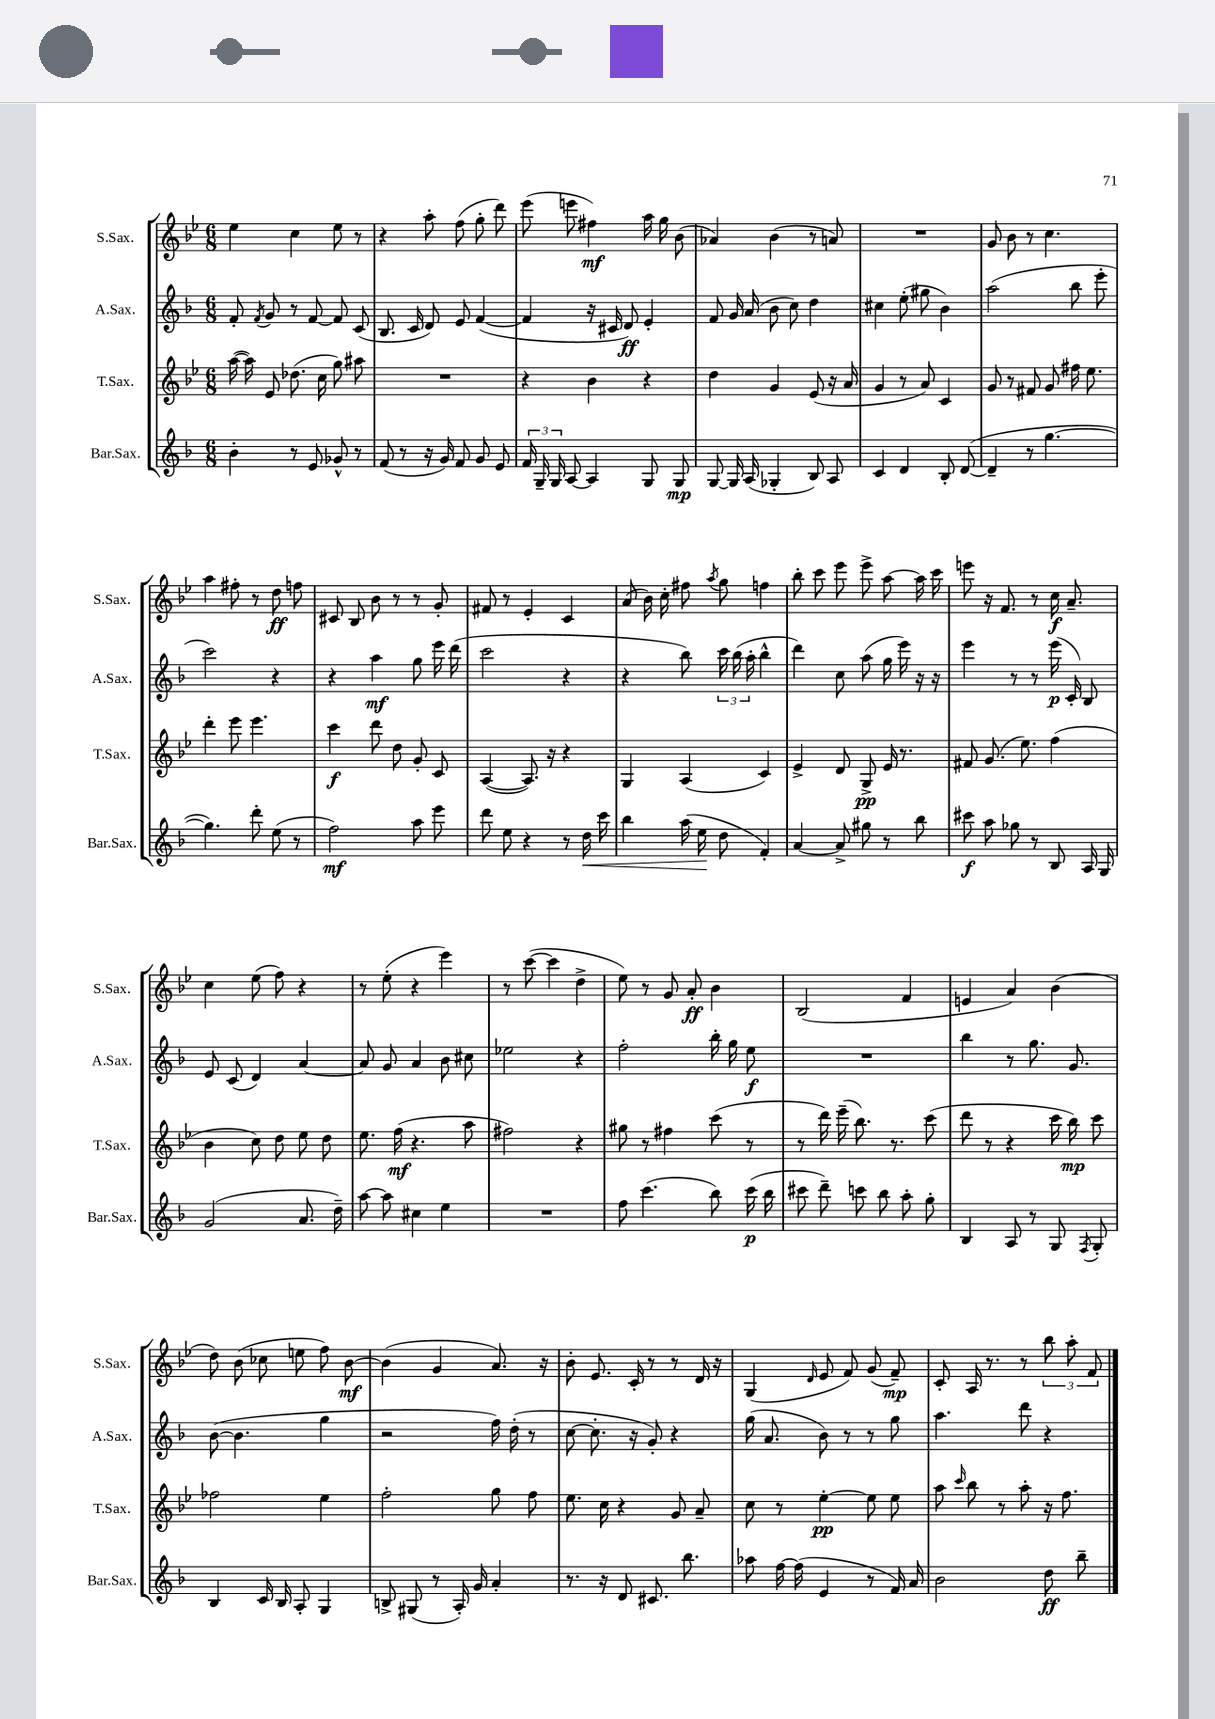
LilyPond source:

<<
\new StaffGroup <<
\new Staff = "s0" \with { instrumentName = "S.Sax." shortInstrumentName = "S.Sax." } {
    \clef treble \key bes \major \numericTimeSignature \time 6/8
    \autoBeamOff ees''4 c''4 ees''8 r8 |
    r4 a''8-. f''8( g''8-. d'''8) |
    ees'''8( e'''8 fis''4\mf) a''16 g''16 bes'8( |
    aes'4) bes'4( r8 a'8) |
    R2. |
    g'8 bes'8 r8 c''4. |
    a''4 fis''8-. r8 d''8\ff f''8 |
    cis'8 bes8 bes'8 r8 r8 g'8-. |
    fis'8 r8 ees'4-. c'4 |
    a'8( bes'16) c''16-. fis''8 \acciaccatura { a''8 } g''8 f''4 |
    bes''8-. c'''8 ees'''8 ees'''8-> a''8~ a''16 c'''16 |
    e'''8 r16 f'8. r8 c''16\f a'8.-- |
    c''4 ees''8( f''8) r4 |
    r8 ees''8-.( r4 ees'''4) |
    r8 c'''8~( c'''4 d''4-> |
    ees''8) r8 g'8 a'8-.\ff bes'4 |
    bes2( f'4 |
    e'4 a'4) bes'4( |
    d''8) bes'8( ces''8 e''8 f''8) bes'8~\mf |
    bes'4( g'4 a'8.) r16 |
    bes'8-. ees'8. c'16-. r8 r8 d'16 r16 |
    g4( \grace { d'16 } ees'8 f'8) g'8( f'8--\mp) |
    c'8-. a16 r8. r8 \tuplet 3/2 { bes''8 a''8-. f'8 } \bar "|." |
}
\new Staff = "s1" \with { instrumentName = "A.Sax." shortInstrumentName = "A.Sax." } {
    \clef treble \key f \major \numericTimeSignature \time 6/8
    \autoBeamOff f'8-. \acciaccatura { f'8 } g'8 r8 f'8~ f'8 c'8( |
    bes8. c'16 d'8) e'8 f'4~( |
    f'4 r16 cis'16 d'8\ff) e'4-. |
    f'8 g'16 a'16( bes'8 c''8) d''4 |
    cis''4 e''8-.( gis''8 bes'4) |
    a''2( bes''8 e'''8-. |
    c'''2) r4 |
    r4 a''4\mf g''8 e'''16 d'''16( |
    c'''2 r4 |
    r4 bes''8) \tuplet 3/2 { c'''16 bes''16( a''16-. } bes''4-^ |
    d'''4) c''8 a''8( g''16 e'''16) r16 r16 |
    e'''4 r8 r8 e'''16\p( c'16-.) bes8 |
    e'8 c'8( d'4) a'4~ |
    a'8 g'8 a'4 bes'8 cis''8 |
    ees''2 r4 |
    f''2-. bes''16-. g''16 e''8\f |
    R2. |
    bes''4 r8 g''8. g'8. |
    bes'8~( bes'4. g''4 |
    r2 f''16) d''16-.( r8 |
    c''8~ c''8.-. r16 g'8-.) r4 |
    g''16( a'8. bes'8) r8 r8 g''8 |
    a''4. d'''8 r4 \bar "|." |
}
\new Staff = "s2" \with { instrumentName = "T.Sax." shortInstrumentName = "T.Sax." } {
    \clef treble \key bes \major \numericTimeSignature \time 6/8
    \autoBeamOff a''16~( a''16) ees'8 des''8.( c''16 g''8) ais''8 |
    R2. |
    r4 bes'4 r4 |
    d''4 g'4 ees'8( r16 a'16 |
    g'4 r8 a'8) c'4 |
    g'8 r8 fis'8 g'8 fis''16 ees''8. |
    d'''4-. ees'''8 ees'''4. |
    c'''4\f d'''8 d''8 g'8-. c'8 |
    a4~( a8.) r16 r4 |
    g4 a4( c'4) |
    ees'4-> d'8 g8->\pp ees'16 r8. |
    fis'8 g'8.( ees''8.) f''4( |
    bes'4 c''8) d''8 ees''8 d''8 |
    ees''8. f''16\mf( r4. a''8 |
    fis''2) r4 |
    gis''8 r8 fis''4 c'''8( r8 |
    r8 d'''16) ees'''16--( bes''8.) r8. c'''8( |
    d'''8 r8 r4 c'''16 bes''16\mp) c'''8 |
    fes''2 ees''4 |
    f''2-. g''8 f''8 |
    ees''8. c''16 r4 g'8 a'8-- |
    c''8 r8 ees''4~-.\pp ees''8 ees''8 |
    a''8 \grace { c'''16 } bes''8 r8 a''8-. r16 f''8. \bar "|." |
}
\new Staff = "s3" \with { instrumentName = "Bar.Sax." shortInstrumentName = "Bar.Sax." } {
    \clef treble \key f \major \numericTimeSignature \time 6/8
    \autoBeamOff bes'4-. r8 e'8 ges'8-^ r8 |
    f'8( r8 r16 g'16) f'8 g'8 e'8 |
    \tuplet 3/2 { f'16 g16-- g16 } a8~ a4 g8 g8\mp |
    g8~ g16 a16( ges4-. bes8) a8 |
    c'4 d'4 bes8-. d'8~( |
    d'4-- r8 g''4.~ |
    g''4.) d'''8-. e''8( r8 |
    f''2\mf) a''8 e'''8 |
    d'''8 e''8 r4 r8 d''16\< c'''16 |
    bes''4 a''16( e''16\! d''8 f'4-.) |
    a'4~ a'8-> gis''8 r8 bes''8 |
    cis'''8\f a''8 ges''8 r8 bes8 a16 g16 |
    g'2( a'8. d''16--) |
    a''8~ a''8 cis''4 e''4 |
    R2. |
    f''8 c'''4.( bes''8) c'''16\p( bes''16 |
    cis'''8 d'''8--) c'''8 bes''8 a''8-. g''8-. |
    bes4 a8 r8 g8 \acciaccatura { f8 } g8-. |
    bes4 c'16 bes16 a8-. g4 |
    b8-> gis8( r8 a16-.) g'16 a'4-. |
    r8. r16 d'8 cis'8. bes''8. |
    aes''8 f''16~ f''16( e'4 r8 f'16) a'16 |
    bes'2 d''8\ff bes''8-- \bar "|." |
}
>>
>>
\layout { \context { \Score \remove "Bar_number_engraver" } }
